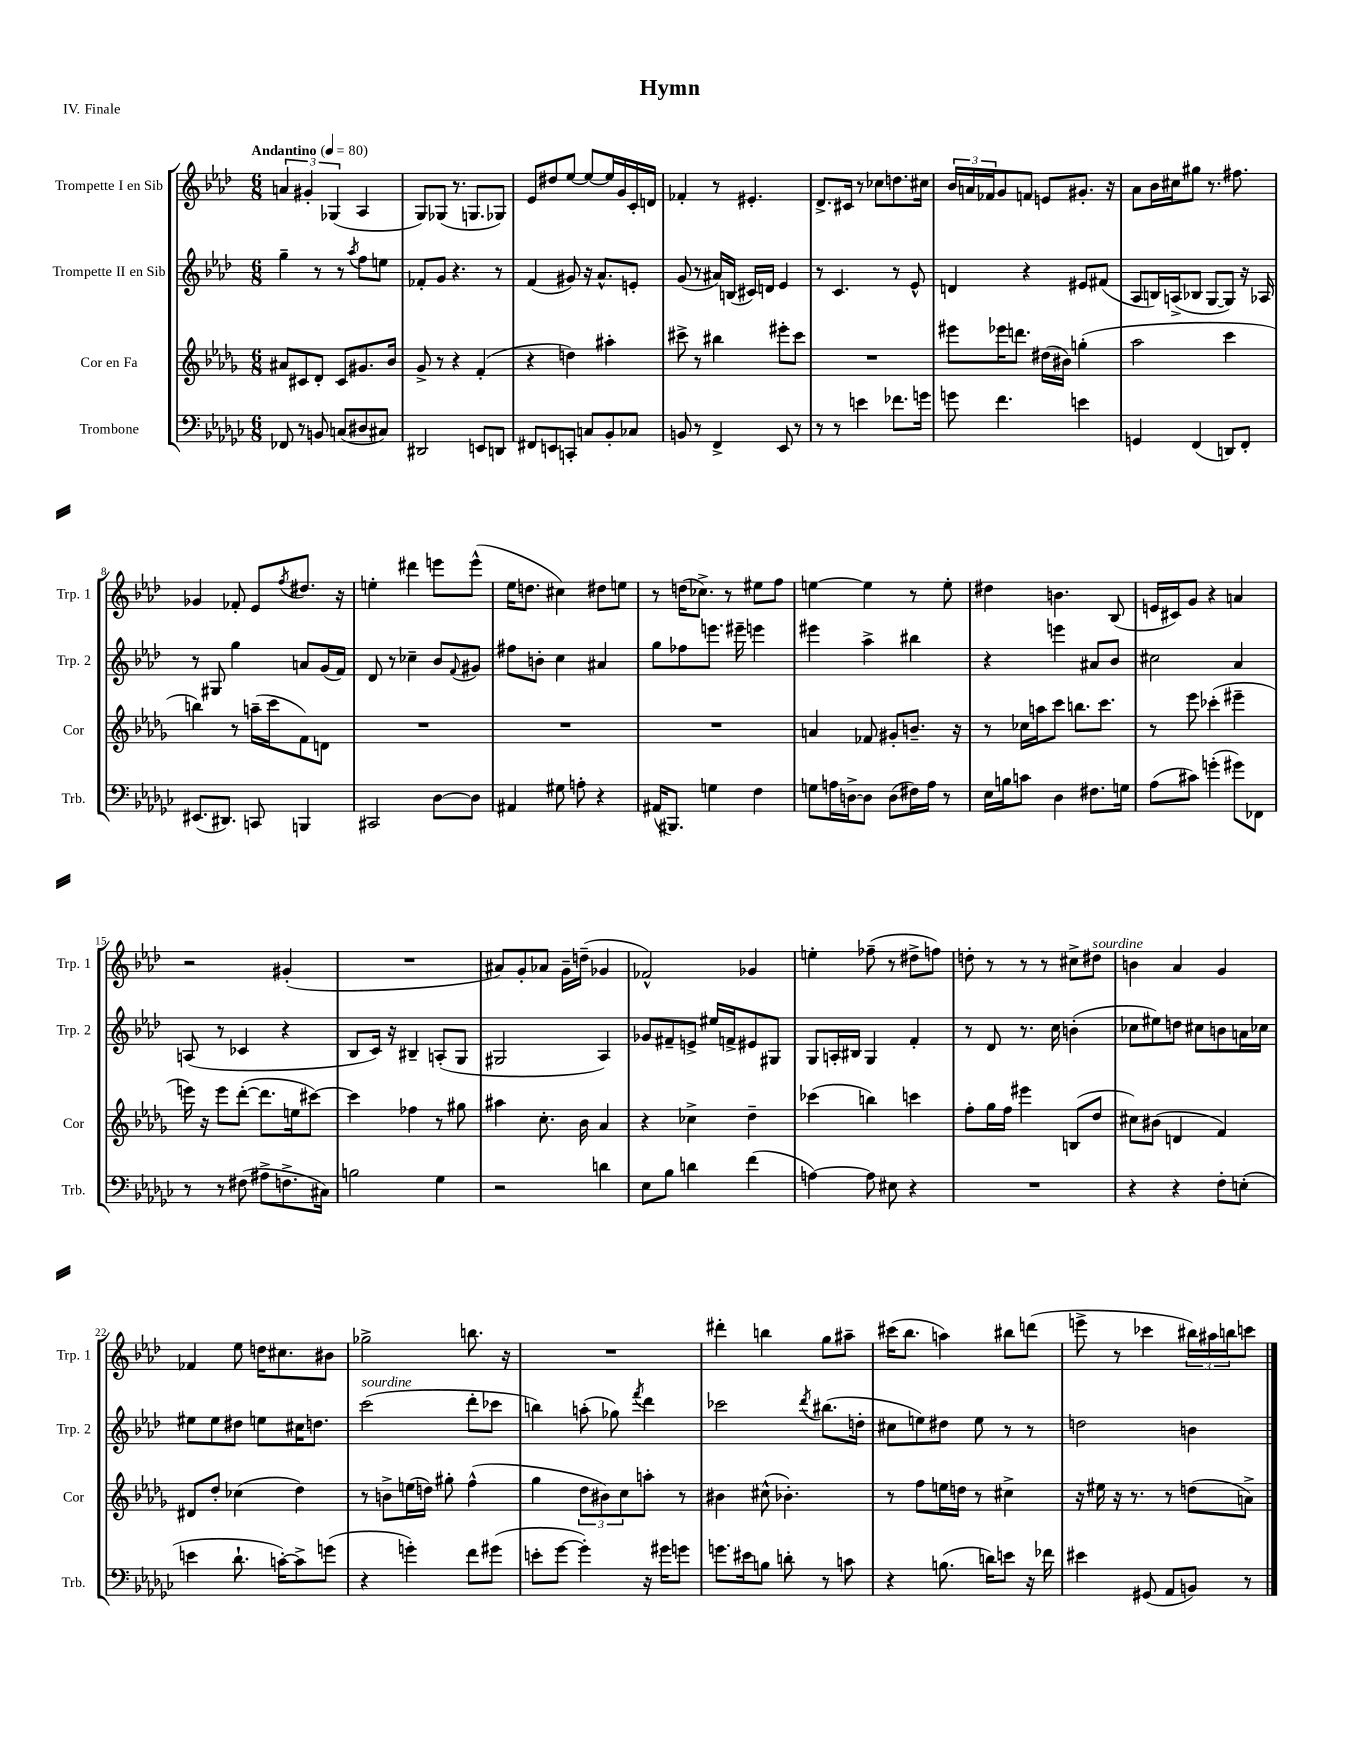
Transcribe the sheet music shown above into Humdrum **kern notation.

**kern	**kern	**kern	**kern
*staff4	*staff3	*staff2	*staff1
*clefF4	*clefG2	*clefG2	*clefG2
*k[b-e-a-d-g-c-]	*k[b-e-a-d-g-]	*k[b-e-a-d-]	*k[b-e-a-d-]
*M6/8	*M6/8	*M6/8	*M6/8
*MM80	*MM80	*MM80	*MM80
8FF-	8a#	4gg~	6a
8r	8c#	.	.
.	.	.	6g#'
8BB	8d-'	8r	.
.	.	.	(6G-
(8C	8c#	8r	.
.	.	8qaa-	.
8D#	8.g#	8ff	4A-
8C#)	.	8ee	.
.	16b-	.	.
=	=	=	=
2DD#	8g-^	8f-'	8G)
.	8r	8g	(8G-
.	4r	4.r	8.r
.	.	.	8.G
8EE	(4f'	.	.
8DD	.	8r	8G-)
=	=	=	=
8FF#	4r	(4f	8e-
8EE	.	.	8dd#
8CC'	4dd)	8g#)	[8ee-
8C	.	16r	8ee-_
.	.	8.a-^^	.
8BB-'	4aa#'	.	16ee-]
.	.	.	16g
8C-	.	8e'	16c'
.	.	.	16d
=	=	=	=
8BB	8ccc#^	(8g	4f-'
8r	8r	8r	.
4FF^	4bb#	16a#)	8r
.	.	(16B	.
.	.	16c#)	4.e#'
.	.	16d	.
8EE-	8eee#'	4e-	.
8r	8ccc#	.	.
=	=	=	=
8r	2.r	8r	8.d-^
8r	.	4.c	.
.	.	.	16c#
4e	.	.	8r
.	.	.	8cc-
8.f-	.	8r	8.dd
.	.	8e-^^	.
16g	.	.	16cc#
=	=	=	=
8g	8eee#	4d	24b-
.	.	.	24a
.	.	.	24f-
4.f	16eee-	.	8g
.	8.ddd	.	.
.	.	4r	8f
.	(16dd#	.	8e
.	16b#)	.	.
4e	(4gg'	8e#	8.g#'
.	.	(8f#	.
.	.	.	16r
=	=	=	=
4GG	2aa-	8A-	8a-
.	.	16B)	16b-
.	.	(16A^	16cc#
(4FF	.	8B-	8gg#
.	.	[8G	8.r
8DD)	4ccc	8G])	.
.	.	.	8.ff#
8FF'	.	16r	.
.	.	16A-	.
=	=	=	=
(8.EE#	4bb)	8r	4g-
.	.	8G#	.
8.DD#)	.	.	.
.	8r	4gg	8f-'
8CC	(16aa~	.	8e-
.	16ccc	.	.
.	.	.	8qff
4BBB	8f)	8a	8.dd#
.	8d	(16g	.
.	.	16f)	16r
=	=	=	=
2CC#	2.r	8d-	4ee'
.	.	8r	.
.	.	4cc-~	4ddd#
[8D-	.	8b-	8eee
.	.	8qqf	.
8D-]	.	8g#	(8eee^^
=	=	=	=
4AA#	2.r	8ff#	16ee-
.	.	.	8.dd
.	.	8b'	.
8G#	.	4cc	4cc#)
8A'	.	.	.
4r	.	4a#	8dd#
.	.	.	8ee
=	=	=	=
(16AA#	2.r	8gg	8r
8.BBB#)	.	.	.
.	.	8ff-	(16dd
.	.	.	8.cc-^)
4G	.	8.eee	.
.	.	.	8r
.	.	16eee#~	.
4F	.	4eee	8ee#
.	.	.	8ff
=	=	=	=
8G	4a	4eee#	[4ee
16A	.	.	.
[16D^	.	.	.
8D]	8f-	4aa-^	4ee]
(8D	8g#'	.	.
16F#)	8.b~	4bb#	8r
16A	.	.	.
8r	.	.	8ee'
.	16r	.	.
=	=	=	=
16E-	8r	4r	4dd#
16B	.	.	.
8c	16cc-	.	.
.	16aa	.	.
4D-	8ccc	4eee	4.b
.	8.bb	.	.
8.F#	.	8a#	.
.	8.ccc	.	.
.	.	8b-	(8B-
16G	.	.	.
=	=	=	=
(8A-	8r	2cc#	16e
.	.	.	16c#)
8c#)	8eee-	.	8g
(4g'	(4ccc-'	.	4r
8g#)	4eee#~	4a-	4a
8FF-	.	.	.
=	=	=	=
8r	16eee)	(8A	2r
.	16r	.	.
8r	8eee	8r	.
(8F#	([8ddd-'	4c-	.
8A#^	8.ddd-]	.	.
8.F^	.	4r	(4g#'
.	16ee	.	.
.	[8ccc#)	.	.
16C#)	.	.	.
=	=	=	=
2B	4ccc#]	8B-	2.r
.	.	16c)	.
.	.	16r	.
.	4ff-	4B#~	.
4G-	8r	(8A'	.
.	8gg#	8G	.
=	=	=	=
2r	4aa#	2G#	8a#)
.	.	.	8g'
.	8.cc'	.	8a-
.	.	.	16g~
.	16b-	.	(16dd~
4d	4a-	4A-)	4g-
=	=	=	=
8E-	4r	8g-	2f-^^)
8B-	.	8f#~	.
4d	4cc-^	8e^	.
.	.	16ee#	.
.	.	16f^	.
(4f	4dd-~	8e#	4g-
.	.	8G#	.
=	=	=	=
[4A)	(4ccc-	8G	4ee'
.	.	16A'	.
.	.	16B#	.
8A]	4bb)	4G	(8ff-~
8E#	.	.	8r
4r	4ccc	4f'	8dd#^
.	.	.	8ff)
=	=	=	=
2.r	8ff'	8r	8dd'
.	16gg-	8d-	8r
.	16ff	.	.
.	4eee#	8.r	8r
.	.	.	8r
.	.	16cc	.
.	(8B	(4b'	8cc#^
.	8dd-	.	8dd#
=	=	=	=
4r	8cc#)	8cc-	4b
.	(8b#	8ee#)	.
4r	4d	8dd	4a-
.	.	8cc#	.
8F'	4f)	8b	4g
(8E'	.	16a	.
.	.	16cc-	.
=	=	=	=
4e	8d#	8ee#	4f-
.	8dd-'	8ee#	.
8.d-`	(4cc-	8dd#	8ee-
.	.	8ee	16dd
[16c')	.	.	8.cc#
8c^]	4dd-)	16cc#	.
.	.	8.dd	.
(8g	.	.	8b#
=	=	=	=
4r	8r	(2ccc	2gg-^
.	8b^	.	.
4g')	(16ee	.	.
.	16dd)	.	.
.	8gg#'	.	.
8f	(4ff^^	8ddd-'	8.bb
(8g#	.	8ccc-	.
.	.	.	16r
=	=	=	=
8e'	4gg-	4bb)	2.r
[8g-	.	.	.
4g-'])	12dd-	(8aa'	.
.	12b#)	.	.
.	.	8gg-)	.
.	12cc	.	.
.	.	8qfff	.
16r	8aa'	4ddd-	.
16g#	.	.	.
8g	8r	.	.
=	=	=	=
8.g	4b#	2ccc-	4ddd#'
16e#	.	.	.
8B	(8cc#^^	.	4bb
8d'	4.b-')	.	.
.	.	8qddd-	.
8r	.	(8.bb#	8gg
8c	.	.	8aa#~
.	.	16dd'	.
=	=	=	=
4r	8r	8cc#	(16ccc#
.	.	.	8.bb-
.	8ff	8ee)	.
(8.B	16ee	8dd#	4aa)
.	16dd	.	.
.	8r	8ee	.
16d)	.	.	.
8e	4cc#^	8r	8bb#
16r	.	8r	(8ddd
16f-	.	.	.
=	=	=	=
4e#	16r	2dd	8eee^
.	16ee#	.	.
.	16r	.	8r
.	8.r	.	.
(8GG#	.	.	4ccc-
8AA-	8r	.	.
8BB)	(8dd	4b	24bb#)
.	.	.	24aa#
.	.	.	24bb
8r	8a^)	.	8ccc
==	==	==	==
*-	*-	*-	*-
